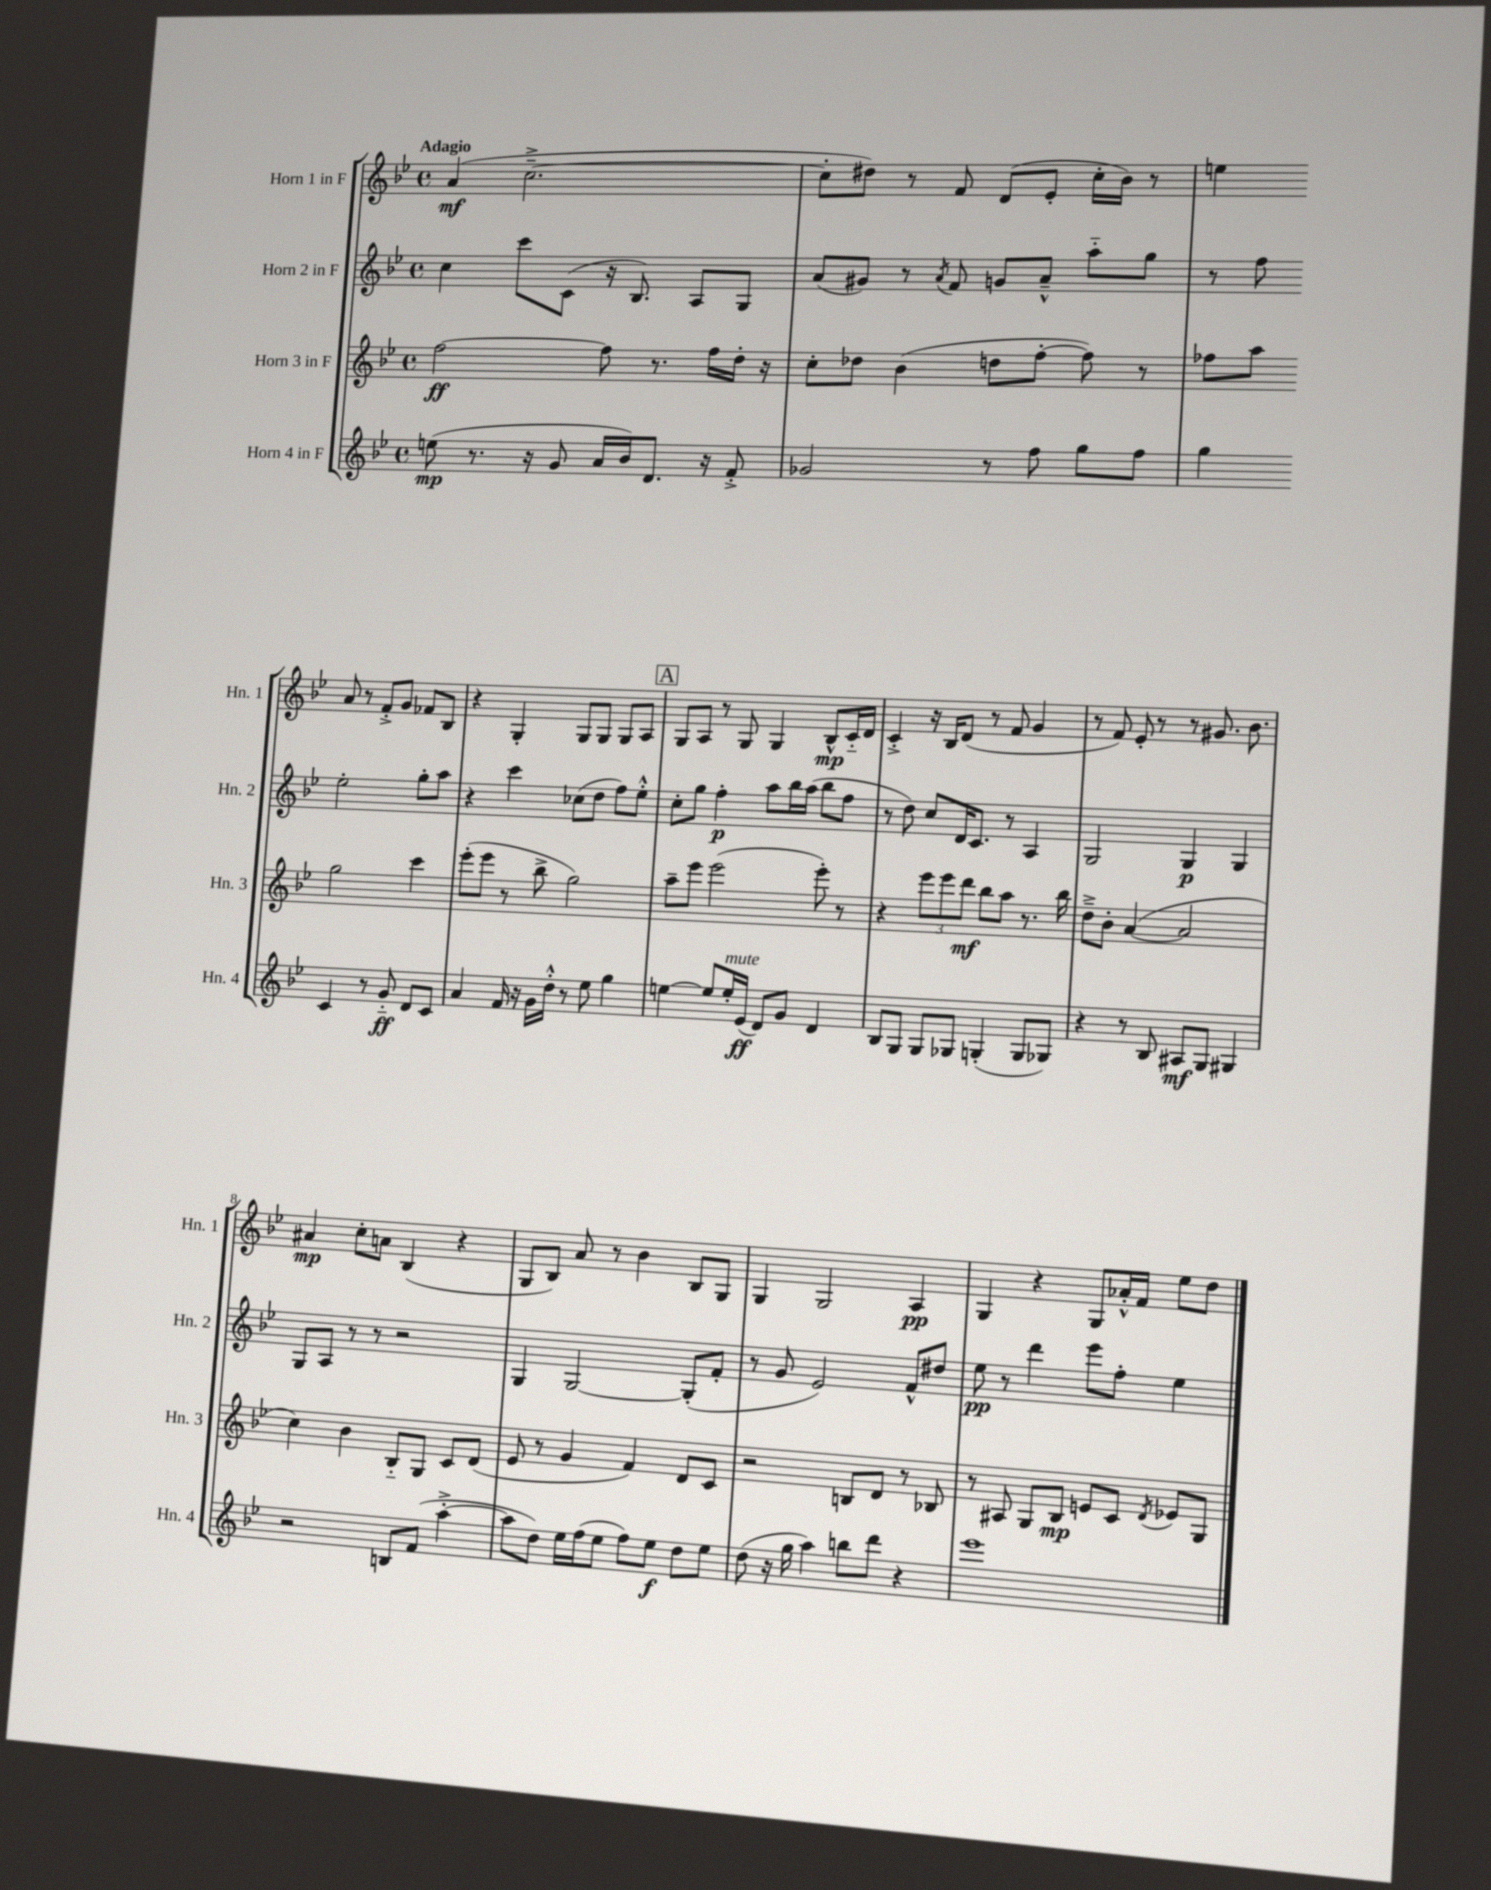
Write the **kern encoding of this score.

**kern	**kern	**kern	**kern
*staff4	*staff3	*staff2	*staff1
*clefG2	*clefG2	*clefG2	*clefG2
*k[b-e-]	*k[b-e-]	*k[b-e-]	*k[b-e-]
*M4/4	*M4/4	*M4/4	*M4/4
*met(c)	*met(c)	*met(c)	*met(c)
(8ee\	[2ff\	4cc\	(4a/
8.r	.	.	.
.	.	8ccc\L	[2.cc~^\
16r	.	.	.
8g/	.	(8c\J	.
16a/LL	8ff\]	16r	.
16b-/J)	.	8.B-/)	.
8.d/J	8.r	.	.
.	.	8A/L	.
16r	16ff\LL	.	.
8f'^/	16dd'\JJ	8G/J	.
.	16r	.	.
=	=	=	=
2g-/	8cc'\L	(8a/L	8cc'\]L
.	8dd-\J	8g#/J)	8dd#\J)
.	(4b-\	8r	8r
.	.	8qa/	.
.	.	8f/	8f/
8r	8dd\L	8g/L	(8d/L
8ff\	[8ff'\J	8a~^^/J	8e-'/J
8gg\L	8ff\])	8aa'~\L	16cc'\LL
.	.	.	16b-\JJ)
8ff\J	8r	8gg\J	8r
=	=	=	=
4gg\	8ff-\L	8r	4ee\
.	8aa\J	8ff\	.
4c/	2gg\	2ee-'\	8a/
.	.	.	8r
8r	.	.	8f'^/L
8g'~/	.	.	8g/J
8d/L	4ccc\	8gg'\L	8f-/L
8c/J	.	8aa\J	8B-/J
=	=	=	=
4a/	(8eee-'\L	4r	4r
.	8eee-\J	.	.
16f/	8r	4ccc\	4G'/
16r	.	.	.
16g\LL	8bb-^\	.	.
16dd'^^\JJ	.	.	.
8r	2gg\)	(8cc-\L	8G/L
8ee-\	.	8dd\J	8G/J
4gg\	.	8ff\L)	8G/L
.	.	8ee-'^^\J	8A/J
=	=	=	=
[4ee\	8aa~\L	8cc'\L	8G/L
.	8eee-\J	8gg\J	8A/J
8ee/]L	(2eee-\	4ff'\	8r
16ee'/L	.	.	8G/
(16e-/JJ	.	.	.
8d/L)	.	8aa\L	4G/
8g/J	.	16bb-\L	.
.	.	(16aa\JJ	.
4d/	8eee-'\)	8bb-\L	8B-^^/L
.	8r	8ff\J	16c'~/L
.	.	.	16d/JJ
=	=	=	=
8B-/L	4r	8r	4c'^/
8G/J	.	8dd\)	.
8G/L	12eee-\L	8cc/L	16r
.	.	.	16B-/LK
.	12eee-\	.	.
8G-/J	.	16d/K	(8d/J
.	12ddd\J	.	.
.	.	8.c/J	.
(4G'/	8bb-\L	.	8r
.	8aa\J	8r	8f/
8G/L	8.r	4A/	4g/
8G-/J)	.	.	.
.	16bb-\	.	.
=	=	=	=
4r	8dd~^\L	2G/	8r
.	8b-'\J	.	8f/)
8r	([4a/	.	8e-'/
8B-/	.	.	8r
8A#/L	2a/]	4G/	8r
8G/J	.	.	8.g#/
4G#/	.	4G/	.
.	.	.	8.b-\
=	=	=	=
2r	4cc\)	8G/L	4a#/
.	.	8A/J	.
.	4b-\	8r	8cc'\L
.	.	8r	8a\J
8B/L	8B-'~/L	2r	(4B-/
(8f/J	8G/J	.	.
[4aa'^\	8c/L	.	4r
.	(8d/J	.	.
=	=	=	=
8aa\]L	8e-/	4G/	8G/L
8dd\J)	8r	.	8B-/J)
16ee-\LL	4g/	[2G/	8a/
(16ff\J	.	.	.
8ee-\J	.	.	8r
8ff\L)	4f/)	.	4b-\
8ee-\J	.	.	.
8dd\L	8d/L	(8G'/]L	8B-/L
8ee-\J	8c/J	8f'/J	8G/J
=	=	=	=
(8dd\	2r	8r	4G/
16r	.	8g/	.
16gg\	.	.	.
4aa\)	.	2e-/)	2G/
8bb\L	8B/L	.	.
8ddd\J	8d/J	.	.
4r	8r	8f^^/L	4A/
.	8B-/	8dd#/J	.
=	=	=	=
1eee-	8r	8ee-\	4G/
.	8A#/	8r	.
.	8G/L	4ddd\	4r
.	8B-/J	.	.
.	8e/L	8eee-\L	8G/L
.	8c/J	8ff'\J	16a-'^^/L
.	.	.	16f/JJ
.	8qd/	.	.
.	8e-/L	4ee-\	8ee-\L
.	8G/J	.	8dd\J
==	==	==	==
*-	*-	*-	*-
